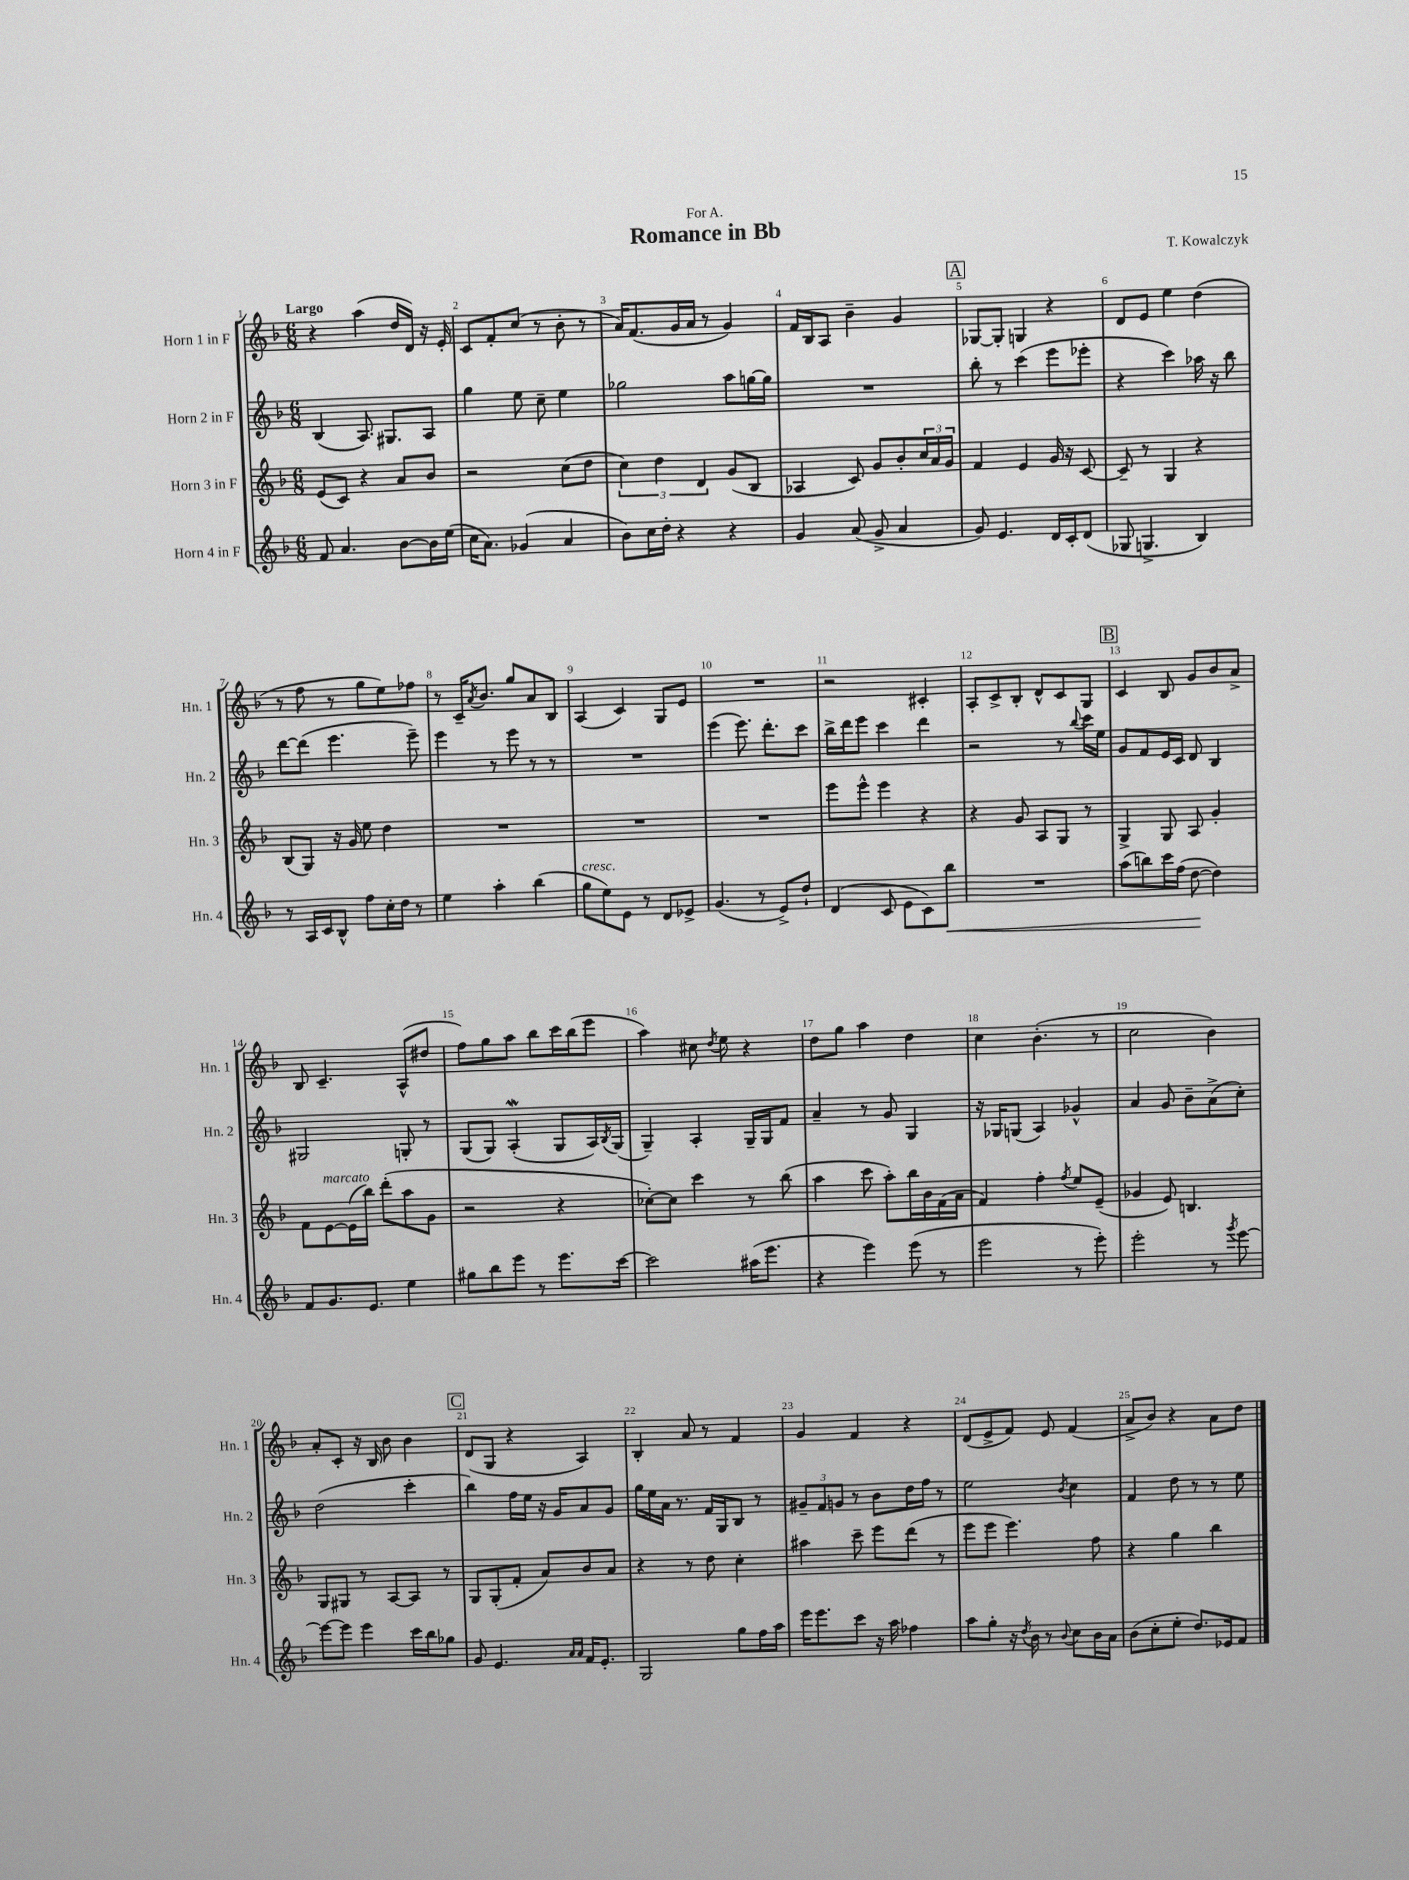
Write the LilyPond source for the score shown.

\header { title = "Romance in Bb" composer = "T. Kowalczyk" dedication = "For A." }
<<
\new StaffGroup <<
\new Staff = "s0" \with { instrumentName = "Horn 1 in F" shortInstrumentName = "Hn. 1" } {
    \clef treble \key f \major \numericTimeSignature \time 6/8 \tempo "Largo"
    r4 a''4( d''16 d'16) r16 e'16-. |
    c'8 f'8-. c''8( r8 bes'8-. r8 |
    a'16) f'8.( g'16 a'16 r8 g'4) |
    f'16 bes16 a8 bes'4-- g'4 |
    \mark \markup { \box "A" } ges8~ ges8-. g4 r4 |
    d'8 e'8 e''4 d''4( |
    r8 f''8 r8 g''8 e''8) fes''8 |
    r8 c'16-- \acciaccatura { a'8 } bes'8. g''8 a'8 bes8 |
    a4( c'4) g8 e'8 |
    R2. |
    r2 cis'4-. |
    a8-. c'8-> bes8-. d'8-^ c'8 g8 |
    \mark \markup { \box "B" } c'4 bes8 g'8 bes'8 a'8-> |
    bes8 c'4.-- a8-^( dis''8 |
    f''8) g''8 a''8 bes''8 c'''16 bes''16( e'''8 |
    a''4) cis''8 \acciaccatura { d''8 } e''8 r4 |
    d''8 g''8 a''4 d''4 |
    c''4 bes'4.-.( r8 |
    c''2 bes'4) |
    a'8-. c'8-. r16 bes16 bes'8 bes'4 |
    \mark \markup { \box "C" } d'8( g8 r4 a4) |
    bes4-. a'8 r8 f'4 |
    g'4 f'4 r4 |
    d'8( e'8-> f'8) e'8 f'4( |
    a'8-> bes'8) r4 a'8 d''8 \bar "|." |
}
\new Staff = "s1" \with { instrumentName = "Horn 2 in F" shortInstrumentName = "Hn. 2" } {
    \clef treble \key f \major \numericTimeSignature \time 6/8
    bes4( a8.) gis8. a8 |
    g''4 e''8 c''8-- e''4 |
    ges''2 a''8 g''16~ g''16 |
    R2. |
    \mark \markup { \box "A" } bes''8-. r8 c'''4( e'''8 ees'''8-. |
    r4 c'''4) aes''16 r16 bes''8 |
    d'''8~ d'''8( e'''4. e'''8--) |
    e'''4 r8 e'''8 r8 r8 |
    R2. |
    e'''4( e'''8.) d'''8.-. c'''8 |
    bes''16-> d'''16 e'''8 c'''4 d'''4 |
    r2 r8 \appoggiatura { bes''8 } c'''16 e''16 |
    \mark \markup { \box "B" } g'8 f'8 e'16 c'16 d'8 bes4 |
    gis2 g8-. r8 |
    g8( g8) a4-.\mordent( g8 a16) \acciaccatura { bes8 } g16( |
    g4--) a4-. g16-- g16 f'8 |
    a'4-- r8 g'8 g4 |
    r16 ges16 g8( a4) ges'4-^ |
    a'4 g'8 bes'8-- a'8->( c''8-.) |
    d''2( c'''4-. |
    \mark \markup { \box "C" } bes''4) f''16 e''16 r16 g'16 a'8 g'8 |
    g''16 e''16 a'16 r8. f'16 g16 bes8 r8 |
    \tuplet 3/2 { gis'8-- f'8 g'8 } r8 bes'8 d''16 f''16 r8 |
    e''2 \acciaccatura { bes'8 } c''4 |
    f'4 d''8 r8 r8 e''8 \bar "|." |
}
\new Staff = "s2" \with { instrumentName = "Horn 3 in F" shortInstrumentName = "Hn. 3" } {
    \clef treble \key f \major \numericTimeSignature \time 6/8
    e'8( c'8) r4 a'8 bes'8 |
    r2 c''8( d''8 |
    \tuplet 3/2 { c''4) d''4 d'4 } g'8( bes8 |
    aes4 c'8) g'8 bes'8-. \tuplet 3/2 { c''16 a'16 g'16 } |
    \mark \markup { \box "A" } f'4 e'4 g'16 r16 c'8~ |
    c'8-- r8 g4 r4 |
    bes8( g8) r16 g'16 e''8 d''4 |
    R2. |
    R2. |
    R2. |
    e'''8 e'''8-^ e'''4 r4 |
    r4 g'8 a8 g8 r8 |
    \mark \markup { \box "B" } g4-> g8 a8 g'4-. |
    f'8 e'8~^\markup { \italic "marcato" } e'16( bes''16) d'''8-.( a''8 g'8 |
    r2 r4 |
    ces''8~-.) ces''8 c'''4 r8 bes''8( |
    a''4 c'''8 a''8-.) bes''16 bes'16 f'16( a'16 |
    f'4) f''4-. \acciaccatura { f''8 } e''8 e'8--( |
    ges'4 e'8) b4. |
    g8 gis8 r8 a8~ a8 r8 |
    \mark \markup { \box "C" } g8 g8-.( f'8-. a'8) bes'8 a'8 |
    r4 r8 d''8 c''4-. |
    ais''4 c'''8-- e'''8 d'''8( r8 |
    e'''8 e'''8 e'''4.) f''8 |
    r4 g''4 bes''4 \bar "|." |
}
\new Staff = "s3" \with { instrumentName = "Horn 4 in F" shortInstrumentName = "Hn. 4" } {
    \clef treble \key f \major \numericTimeSignature \time 6/8
    f'8 a'4. bes'8~ bes'16 e''16( |
    c''16 a'8.) ges'4( a'4 |
    bes'8) c''16 d''16-. r4 r4 |
    g'4 a'8( g'8-> a'4 |
    \mark \markup { \box "A" } g'8) e'4. d'16 c'16-. d'8( |
    ges8 g4.-> bes4) |
    r8 a16 c'16 bes8-^ f''8 c''16-. d''16 r8 |
    e''4 a''4-. bes''4( |
    g''8^\markup { \italic "cresc." } e''8) e'8 r8 d'8 ees'8-> |
    g'4.( r8 e'8->) d''8-! |
    d'4( c'8 e'8 c'8) bes''8\< |
    R2. |
    \mark \markup { \box "B" } a''8( b''8) c'''16 f''16( d''8~\! d''4) |
    f'8 g'8. e'8. e''4 |
    gis''8 bes''8 e'''8 r8 e'''8. c'''16~ |
    c'''2 ais''16( e'''8. |
    r4 e'''4) e'''8( r8 |
    e'''2 r8 e'''8-.) |
    e'''2-. r8 \acciaccatura { g'''8 } e'''8~ |
    e'''8~ e'''8 e'''4 c'''16 bes''16 ges''8 |
    \mark \markup { \box "C" } g'8 e'4. \grace { a'16 a'16 } f'16 e'8.-. |
    g2 g''8 f''16 a''16 |
    e'''16 e'''8. c'''8 r16 a''16 fes''4 |
    a''8 g''8-. r16 \acciaccatura { d''8 } bes'16 r8 \appoggiatura { bes'8 } c''8 bes'16 a'16 |
    bes'8( c''8-. e''8-. d''8.) ees'16 f'8 \bar "|." |
}
>>
>>
\layout { \context { \Score \override BarNumber.break-visibility = ##(#f #t #t) barNumberVisibility = #all-bar-numbers-visible } }
